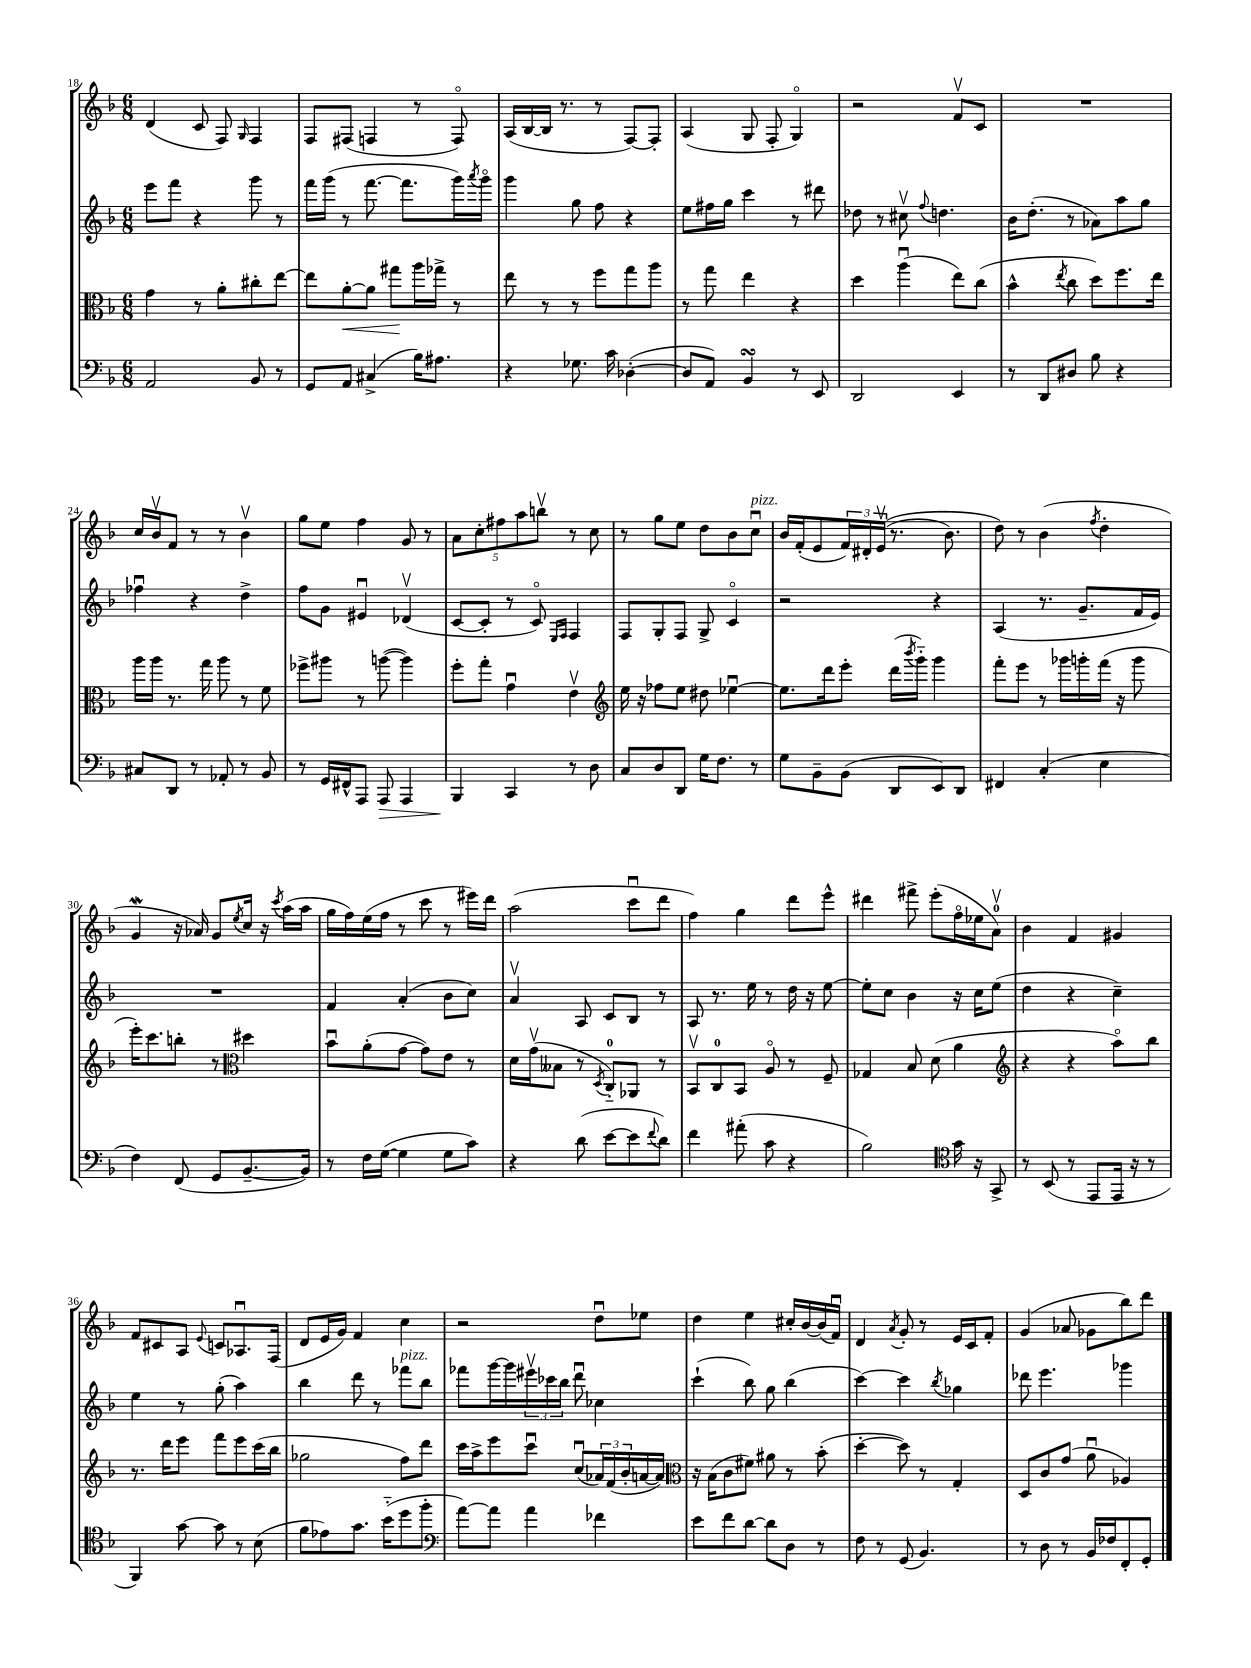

**kern	**kern	**kern	**kern
*staff4	*staff3	*staff2	*staff1
*clefF4	*clefC3	*clefG2	*clefG2
*k[b-]	*k[b-]	*k[b-]	*k[b-]
*M6/8	*M6/8	*M6/8	*M6/8
2AA/	4g\	8eee\L	(4d/
.	.	8fff\J	.
.	8r	4r	8c/
.	8a'\L	.	8F/)
.	.	.	16qqG/
8BB-/	8cc#'\	8ggg\	4F/
8r	[8ee\J	8r	.
=	=	=	=
8GG/L	8ee\]L	16fff\LL	8F/L
.	.	(16ggg\JJ	.
8AA/J	[8a'\	8r	(8F#/J
(4C#^/	8a\]J	[8.fff\	4F/
.	8gg#\L	.	.
.	.	8.fff\]L	.
16B-\LK)	16aa\L	.	8r
8.A#\J	16gg-^\JJ	.	.
.	8r	16ggg\L)	8Fo/)
.	.	8qaaa/	.
.	.	16gggo\JJ	.
=	=	=	=
4r	8ee\	4ggg\	(16A/LL
.	.	.	[16B-/
.	8r	.	16B-/]JJ
.	.	.	8.r
8.G-\	8r	8gg\	.
.	8ff\L	8ff\	8r
16c\	.	.	.
([4D-'\	8gg\	4r	[8F/L)
.	8aa\J	.	8F'/]J
=	=	=	=
8D-/]L	8r	8ee\L	(4A/
8AA/J)	8gg\	16ff#\L	.
.	.	16gg\JJ	.
4BB-/	4ee\	4ccc\	8G/
.	.	.	8F'/
8r	4r	8r	4Go/)
8EE/	.	8ddd#\	.
=	=	=	=
2DD/	4dd\	8dd-\	2r
.	.	8r	.
.	(4aau\	8cc#v\	.
.	.	8qqff/	.
.	.	4.dd\	.
4EE/	8ee\L)	.	8fv/L
.	(8cc\J	.	8c/J
=	=	=	=
8r	4b-^^\	16b-\LK	2.r
.	.	(8.dd'\J	.
8DD/L	.	.	.
.	8qee/	.	.
8D#/J	8cc\	8r	.
8B-\	8dd\L)	8a-\L)	.
4r	8.ff\	8aa\	.
.	.	8gg\J	.
.	16ee\Jk	.	.
=	=	=	=
8C#/L	16aa\LL	4ff-u\	16cc/LL
.	16aa\JJ	.	16b-v/J
8DD/J	8.r	.	8f/J
8r	.	4r	8r
.	16gg\	.	.
8AA-'/	8aa\	.	8r
8r	8r	4dd^\	4b-v\
8BB-/	8f\	.	.
=	=	=	=
8r	8ff-^\L	8ff\L	8gg\L
16GG/LL	8aa#\J	8g\J	8ee\J
16FF#^^/J	.	.	.
8AAA/J	8r	4e#u/	4ff\
8AAA/	([8aa\	.	.
4AAA/	4aa\])	(4d-v/	8g/
.	.	.	8r
=	=	=	=
4BBB-/	8ff'\L	[8c/L	10a\L
.	.	.	10cc'\
.	8gg'\J	8c'/]J	.
.	.	.	10ff#\
4CC/	4gu\	8r	.
.	.	.	10aa\
.	.	8co/)	.
.	.	.	10bbv\J
.	.	16qqE/LL	.
.	.	16qqF/JJ	.
8r	4ev\	4F/	8r
8D\	.	.	8cc\
=	=	=	=
*	*clefG2	*	*
8C/L	16ee\	8F/L	8r
.	16r	.	.
8D/	8ff-\L	8G'/	8gg\L
8DD/J	8ee\J	8F/J	8ee\J
16G\LK	8dd#\	8G^/	8dd\L
8.F\J	.	.	.
.	[4ee-u\	4co/	8b-\
8r	.	.	8ccu\J
=	=	=	=
8G\L	8.ee-\]L	2r	16b-/LL
.	.	.	(16f'/J
8BB-~\	.	.	8e/
.	16ddd\k	.	.
(8BB-\J	8eee'\J	.	24f/L)
.	.	.	24d#'/
.	.	.	&((24ev/JJ
8DD/L	(16ddd\LL	.	8.r
.	8qbbb-/	.	.
.	16ggg'~\JJ)	.	.
8EE/)	4ggg\	4r	.
.	.	.	8.b-\)
8DD/J	.	.	.
=	=	=	=
4FF#/	8fff'\L	(4A/	8dd\&)
.	8eee\J	.	8r
(4C'/	8r	8.r	(4b-\
.	16ggg-\LL	.	.
.	16ggg'\	8.g~/L	.
.	.	.	8qff/
4E\	(16fff\JJ	.	4dd'\
.	16r	.	.
.	8ggg\	16f/L	.
.	.	16e/JJ)	.
=	=	=	=
4F\)	16eee'\LK)	2.r	4g/
.	8.ccc\	.	.
(8FF/	8bb'\J	.	16r
.	.	.	16a-/)
8GG/L	8r	.	8g/L
*	*clefC3	*	*
.	.	.	8qee/
[8.BB-~/	4dd#\	.	16cc/Jk
.	.	.	16r
.	.	.	8qccc/
.	.	.	(16aa\LL
16BB-/]Jk)	.	.	16aa\JJ
=	=	=	=
8r	8b-u\L	4f/	16gg\LL
.	.	.	16ff\)
16F\LL	(8a'\	.	(16ee\
([16G\JJ	.	.	16ff\JJ
4G\]	[8g\J	(4a'/	8r
.	8g\]L)	.	8ccc\
8G\L	8e\J	8b-\L	8r
8c\J)	8r	8cc\J)	16eee#\LL)
.	.	.	16ddd\JJ
=	=	=	=
4r	16d\LL	4av/	(2aa\
.	(16gv\J	.	.
.	8B--\J	.	.
(8d\	8r	8A/	.
.	8qD/	.	.
[8e\L	8C'~/L)	8c/L	.
8e\]	8AA-/J	8B-/J	8cccu\L
8qqf/	.	.	.
8d\J)	8r	8r	8ddd\J
=	=	=	=
4f\	8BB-v/L	8A/	4ff\)
.	8C/	8.r	.
(8a#'\	8BB-/J	.	4gg\
.	.	16ee\	.
8c\	8Ao/	8r	.
4r	8r	16dd\	8ddd\L
.	.	16r	.
.	8F~/	[8ee\	8eee^^\J
=	=	=	=
2B-\)	4G-/	8ee'\]L	4ddd#\
.	.	8cc\J	.
.	8B-/	4b-\	8fff#^\
.	(8d\	.	(8eee'\L
*clefC4	*	*	*
16g\	4a\	16r	16ffo\L
16r	.	16cc\LK	16ee-\J
8GG^/	.	(8ee\J	8av\J)
=	=	=	=
*	*clefG2	*	*
8r	4r	4dd\	4b-\
(8BB-/	.	.	.
8r	4r	4r	4f/
8EE/L	.	.	.
16EE/Jk	8aao\L)	4cc~\)	4g#/
16r	.	.	.
8r	8bb-\J	.	.
=	=	=	=
4FF/)	8.r	4ee\	8f/L
.	.	.	8c#/
.	16ddd\LK	.	.
[8g\	8eee\J	8r	8A/J
.	.	.	8qqe/
8g\]	8fff\L	(8gg'\	8c/L
8r	8eee\	4aa\)	8.A-u/
(8B-\	(16ccc\L	.	.
.	16bb-\JJ	.	(16F/Jk
=	=	=	=
8f\L	2gg-\	4bb-\	8d/L
8e-\)	.	.	16e/L
.	.	.	16g/JJ)
8.g\J	.	8ddd\	4f/
.	.	8r	.
(16b-'~\LK	.	.	.
8dd\	8ff\L)	8fff-\L	4cc\
8ff'\J	8ddd\J	8bb-\J	.
=	=	=	=
*clefF4	*	*	*
[8a\L)	16ccc\LL	8fff-\L	2r
.	16aa^\J	.	.
8a\]J	8eee\	[16ggg\L	.
.	.	16ggg\]	.
4a\	8cccu\J	24eee#v\	.
.	.	24ccc-\	.
.	.	24bb-\JJ	.
.	(8ccu/L	8dddu\	.
4f-\	24a-/L)	4cc-\	8ddu\L
.	(24f/	.	.
.	24b-'/	.	.
.	[16a/	.	8ee-\J
.	16a/]JJ)	.	.
=	=	=	=
*	*clefC3	*	*
8e\L	16r	(4ccc`\	4dd\
.	(16B-\LK	.	.
8f\	8c\	.	.
[8d\J	8f#\J)	8bb-\)	4ee\
8d\]L	8a#\	8gg\	.
8D\J	8r	(4bb-\	16cc#'/LL
.	.	.	[16b-/
8r	(8b-'\	.	(16b-/]
.	.	.	16fu/JJ)
=	=	=	=
8F\	[4dd'\	[4ccc\)	4d/
8r	.	.	.
.	.	.	8qa/
(8GG/	8dd\])	4ccc\]	8g'/
4.BB-/)	8r	.	8r
.	.	8qbb-/	.
.	4G'/	4gg-\	16e/LL
.	.	.	16c/J
.	.	.	8f'/J
=	=	=	=
8r	8D/L	8ddd-\	(4g/
8D\	8c/	4.eee\	.
8r	(8g/J	.	8a-/
16BB-/LL	8au\	.	8g-\L
16F-/J	.	.	.
8FF'/	4A-/)	4ggg-\	8bb-\)
8GG'/J	.	.	8ddd\J
==	==	==	==
*-	*-	*-	*-
